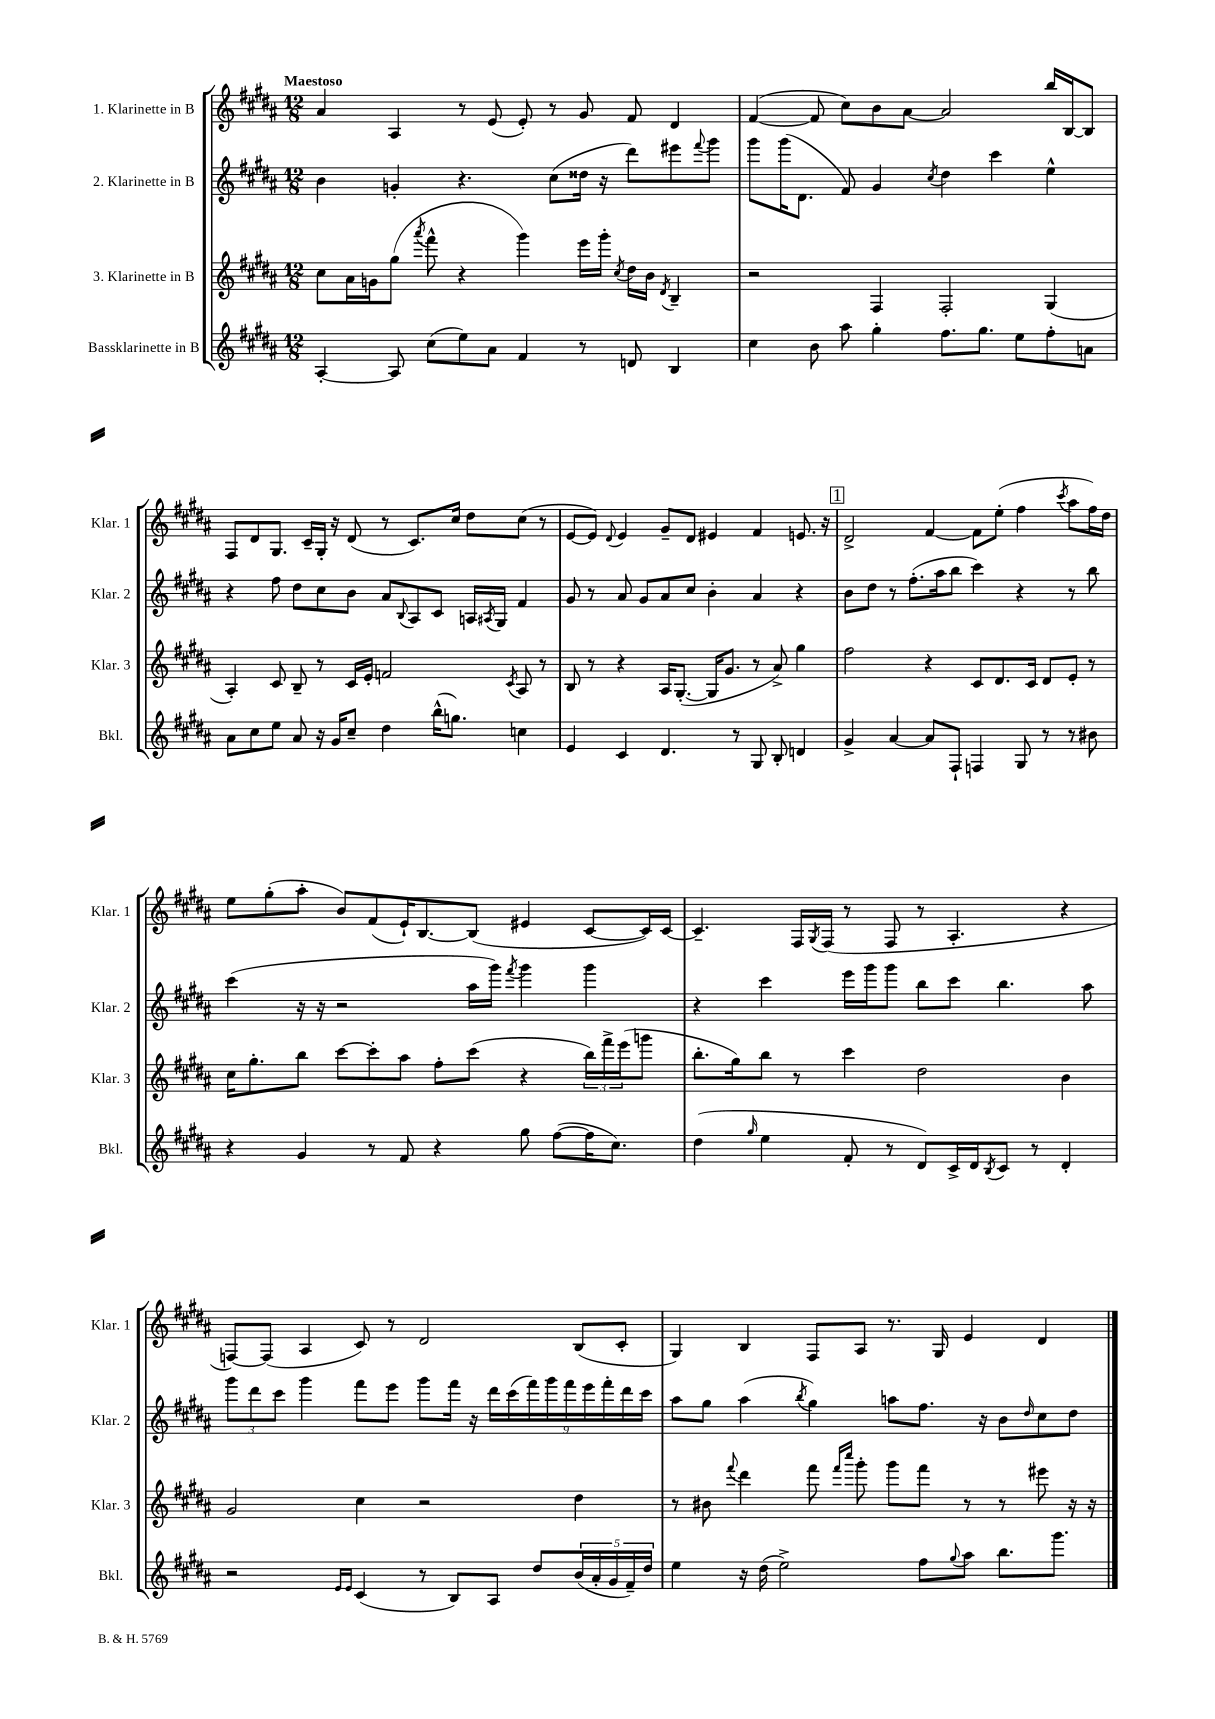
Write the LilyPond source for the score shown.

<<
\new StaffGroup <<
\new Staff = "s0" \with { instrumentName = "1. Klarinette in B" shortInstrumentName = "Klar. 1" } {
    \clef treble \key b \major \numericTimeSignature \time 12/8 \tempo "Maestoso"
    ais'4 ais4 r8 e'8( e'8-.) r8 gis'8 fis'8 dis'4 |
    fis'4~( fis'8 cis''8) b'8 ais'8~ ais'2 b''16 b16~ b8 |
    fis8 dis'8 gis8. cis'16-- gis16-. r16 dis'8( r8 cis'8.) cis''16 dis''8 cis''8( r8 |
    e'8~ e'8) \appoggiatura { dis'8 } e'4 gis'8-- dis'8 eis'4 fis'4 e'8. r16 |
    \mark \markup { \box "1" } dis'2-> fis'4~ fis'8 e''8-.( fis''4 \acciaccatura { cis'''8 } ais''8 fis''16) dis''16 |
    e''8 gis''8-.( ais''8-. b'8) fis'8( e'16-!) b8.~ b8( eis'4 cis'8~ cis'16) cis'16~ |
    cis'4.-- fis16 \acciaccatura { gis8 } fis16( r8 fis8 r8 ais4.-. r4 |
    f8~) f8( ais4 cis'8) r8 dis'2 b8( cis'8-. |
    gis4) b4 fis8 ais8 r8. gis16 e'4 dis'4 \bar "|." |
}
\new Staff = "s1" \with { instrumentName = "2. Klarinette in B" shortInstrumentName = "Klar. 2" } {
    \clef treble \key b \major \numericTimeSignature \time 12/8
    b'4 g'4-. r4. cis''8( disis''16 r16 dis'''8) eis'''8 \appoggiatura { fis'''8 } gis'''8 |
    gis'''8 gis'''16( dis'8. fis'8) gis'4 \acciaccatura { cis''8 } dis''4 cis'''4 e''4-^ |
    r4 fis''8 dis''8 cis''8 b'8 ais'8 \appoggiatura { b8 } ais8 cis'8 a16 \acciaccatura { ais8 } gis16 fis'4 |
    gis'8 r8 ais'8 gis'8 ais'8 cis''8 b'4-. ais'4 r4 |
    \mark \markup { \box "1" } b'8 dis''8 r8 fis''8.-.( ais''16 b''8 cis'''4) r4 r8 b''8 |
    cis'''4( r16 r16 r2 ais''16 gis'''16) \acciaccatura { fis'''8 } gis'''4 gis'''4 |
    r4 cis'''4 e'''16 gis'''16 gis'''8 b''8 cis'''8 b''4. ais''8 |
    \tuplet 3/2 { gis'''8 dis'''8 cis'''8 } gis'''4 fis'''8 e'''8 gis'''8 fis'''16 r16 \tuplet 9/8 { dis'''16 cis'''16( fis'''16) gis'''16 fis'''16 e'''16 fis'''16-. dis'''16 cis'''16 } |
    ais''8 gis''8 ais''4( \acciaccatura { b''8 } gis''4) a''8 fis''8. r16 b'8 \grace { dis''16 } cis''8 dis''8 \bar "|." |
}
\new Staff = "s2" \with { instrumentName = "3. Klarinette in B" shortInstrumentName = "Klar. 3" } {
    \clef treble \key b \major \numericTimeSignature \time 12/8
    cis''8 ais'16 g'16 gis''8( \acciaccatura { ais'''8 } fis'''8-^ r4 gis'''4) e'''16 gis'''16-. \acciaccatura { cis''8 } dis''16 b'16 \acciaccatura { dis'8 } b4-- |
    r2 fis4 fis2-. gis4( |
    ais4-.) cis'8 b8-- r8 cis'16 e'16-. f'2 \acciaccatura { cis'8 } ais8 r8 |
    b8 r8 r4 ais16 gis8.~-.( gis16 gis'8. r8 ais'8->) gis''4 |
    \mark \markup { \box "1" } fis''2 r4 cis'8 dis'8. cis'16 dis'8 e'8-. r8 |
    cis''16 gis''8.-. b''8 cis'''8~ cis'''8-. ais''8 fis''8-. cis'''8( r4 \tuplet 3/2 { b''16) fis'''16-> e'''16( } g'''8 |
    b''8.-. gis''16) b''8 r8 cis'''4 dis''2 b'4 |
    gis'2 cis''4 r2 dis''4 |
    r8 bis'8 \appoggiatura { fis'''8 } dis'''4 fis'''8 \grace { fis'''16 cis''''16 } gis'''8-. gis'''8 fis'''8 r8 r8 eis'''8 r16 r16 \bar "|." |
}
\new Staff = "s3" \with { instrumentName = "Bassklarinette in B" shortInstrumentName = "Bkl." } {
    \clef treble \key b \major \numericTimeSignature \time 12/8
    ais4~-. ais8 cis''8( e''8) ais'8 fis'4 r8 d'8 b4 |
    cis''4 b'8 ais''8 gis''4-. fis''8. gis''8. e''8 fis''8-. a'8 |
    ais'8 cis''8 e''8 ais'8 r16 gis'16 cis''8-- dis''4 b''16-^( g''8.) c''4 |
    e'4 cis'4 dis'4. r8 gis8 b8-. d'4 |
    \mark \markup { \box "1" } gis'4-> ais'4~ ais'8 fis8-! f4 gis8 r8 r8 bis'8 |
    r4 gis'4 r8 fis'8 r4 gis''8 fis''8~( fis''16 cis''8.) |
    dis''4( \grace { gis''16 } e''4 fis'8-. r8 dis'8) cis'16-> dis'16 \acciaccatura { b8 } cis'8 r8 dis'4-. |
    r2 \grace { e'16 e'16 } cis'4( r8 b8) ais8 dis''8 \tuplet 5/4 { b'16( ais'16-. gis'16 fis'16--) dis''16 } |
    e''4 r16 dis''16( e''2->) fis''8 \appoggiatura { gis''8 } ais''8 b''8. gis'''8. \bar "|." |
}
>>
>>
\layout { \context { \Score \remove "Bar_number_engraver" } }
